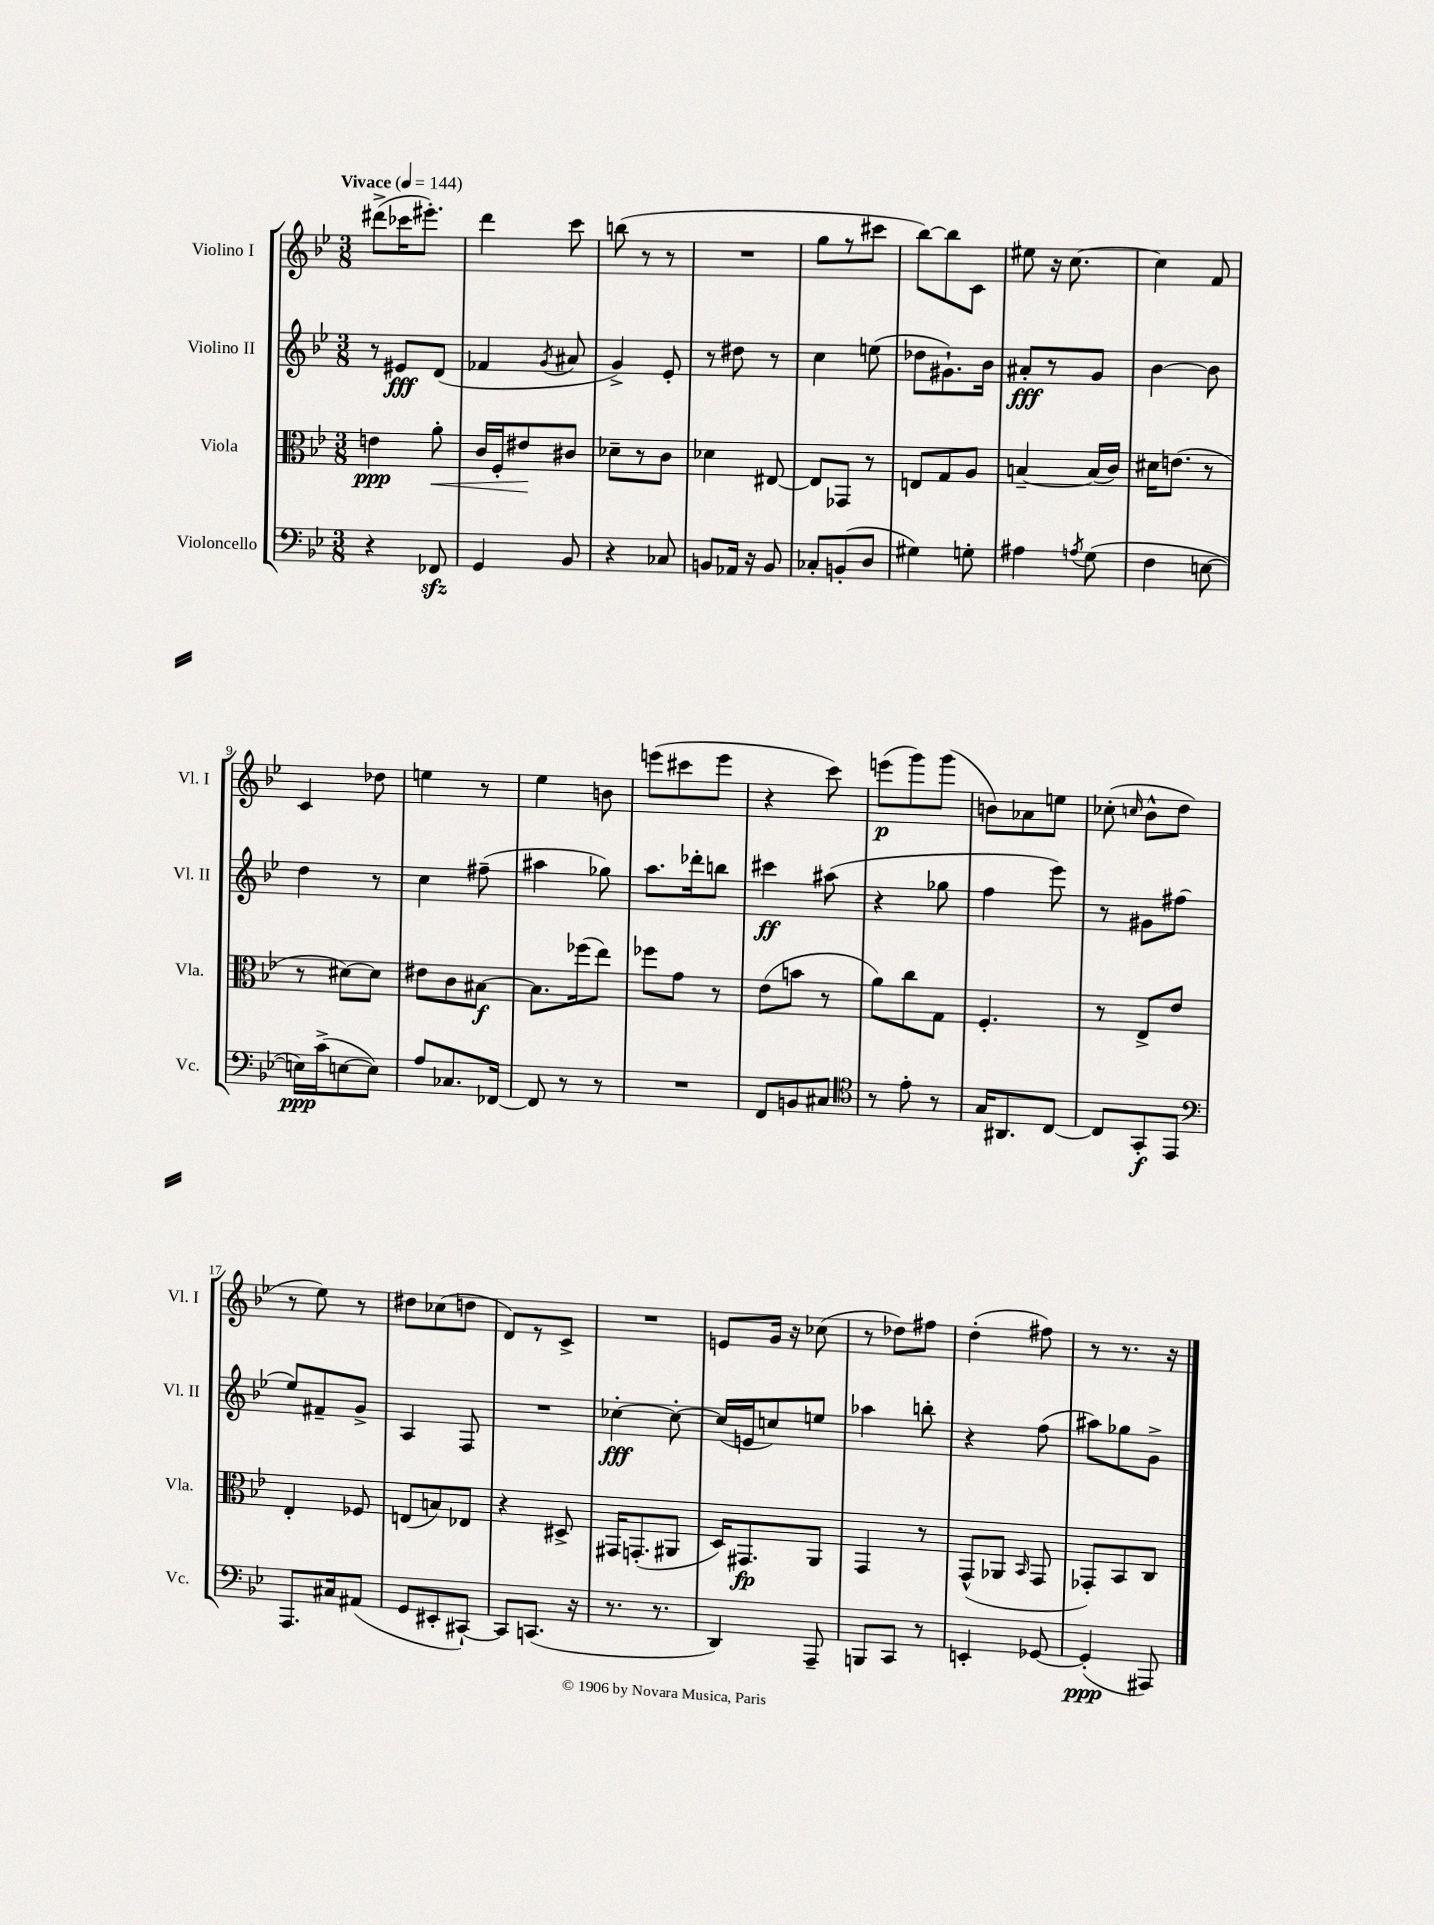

**kern	**dynam	**kern	**dynam	**kern	**dynam	**kern	**dynam
*part4	*part4	*part3	*part3	*part2	*part2	*part1	*part1
*staff4	*staff4	*staff3	*staff3	*staff2	*staff2	*staff1	*staff1
*I"Violoncello	*	*I"Viola	*	*I"Violino II	*	*I"Violino I	*
*I'Vc.	*	*I'Vla.	*	*I'Vl. II	*	*I'Vl. I	*
*clefF4	*	*clefC3	*	*clefG2	*	*clefG2	*
*k[b-e-]	*	*k[b-e-]	*	*k[b-e-]	*	*k[b-e-]	*
*M3/8	*	*M3/8	*	*M3/8	*	*M3/8	*
*MM144	*	*MM144	*	*MM144	*	*MM144	*
=1	=1	=1	=1	=1	=1	=1	=1
!	!	!	!	!	!	!LO:TX:a:B:t=Vivace	!
4r	.	4en\	ppp	8r	.	(8ddd#X^\L	.
.	.	.	.	8e#X/L	fff	16ccc-X\K	.
.	.	.	.	.	.	8.eee#X'\J)	.
!	!	!	!LO:HP:b	!	!	!	!
8FF-Xzz/	.	8a'\	<	(8d/J	.	.	.
=2	=2	=2	=2	=2	=2	=2	=2
4GG/	.	16c/LL	.	4f-X/	.	4ddd\	.
.	.	16F'/J	.	.	.	.	.
.	.	8e#X/	.	.	.	.	.
.	.	.	.	8qg/	.	.	.
8BB-/	.	8c#X/J	[	8a#X/	.	8ccc\	.
=3	=3	=3	=3	=3	=3	=3	=3
4r	.	8d-X~\L	.	4g^/)	.	(8bbn\	.
.	.	8r	.	.	.	8r	.
8C-X/	.	8c\J	.	8e-'/	.	8r	.
=4	=4	=4	=4	=4	=4	=4	=4
8BBn/L	.	4d-X\	.	8r	.	4.r	.
16AA-X/Jk	.	.	.	8dd#X\	.	.	.
16r	.	.	.	.	.	.	.
8BB/	.	[8E#X/	.	8r	.	.	.
=5	=5	=5	=5	=5	=5	=5	=5
8C-X'/L	.	8E#/L]	.	4cc\	.	8gg\L	.
(8BBn'/	.	8GG-X/J	.	.	.	8r	.
8D/J	.	8r	.	(8een\	.	8ccc#X\J	.
=6	=6	=6	=6	=6	=6	=6	=6
4G#X\)	.	8En/L	.	8dd-X\L	.	[8bb-\L)	.
.	.	8G/	.	8.g#X`\)	.	8bb-\]	.
8Gn'\	.	8A/J	.	.	.	8c\J	.
.	.	.	.	16b-\Jk	.	.	.
=7	=7	=7	=7	=7	=7	=7	=7
4A#X\	.	[4Bn~/	.	8a#X'/L	fff	8ee#X\	.
.	.	.	.	8r	.	16r	.
.	.	.	.	.	.	[8.cc\	.
8qAn/	.	.	.	.	.	.	.
(8G\	.	(16B/LL]	.	8g/J	.	.	.
.	.	16c/JJ)	.	.	.	.	.
=8	=8	=8	=8	=8	=8	=8	=8
4F\	.	16d#X\KL	.	[4b-\	.	4cc\]	.
.	.	(8.en\J	.	.	.	.	.
[8En\	.	8r	.	8b-\]	.	8f/	.
!!LO:LB:g=z
=9	=9	=9	=9	=9	=9	=9	=9
16En\LL])	ppp	8r	.	4dd\	.	4c/	.
(16c^\J	.	.	.	.	.	.	.
[8En\	.	[8d#X\L)	.	.	.	.	.
8E\J])	.	8d#\J]	.	8r	.	8dd-X\	.
=10	=10	=10	=10	=10	=10	=10	=10
8A/L	.	8e#X\L	.	4cc\	.	4een\	.
8.C-X/	.	8c\	.	.	.	.	.
.	.	[8B#X\J	f	(8ff#X~\	.	8r	.
[16FF-X/Jk	.	.	.	.	.	.	.
=11	=11	=11	=11	=11	=11	=11	=11
8FF-/]	.	8.B#\L]	.	4aa#X\	.	4ee-\	.
8r	.	.	.	.	.	.	.
.	.	(16ff-X\k	.	.	.	.	.
8r	.	8ee-\J)	.	8gg-X\)	.	8bn\	.
=12	=12	=12	=12	=12	=12	=12	=12
4.r	.	8ff-X\L	.	8.aa\L	.	(8eeen\L	.
.	.	8g\J	.	.	.	8ccc#X\	.
.	.	.	.	16ddd-X'\k	.	.	.
.	.	8r	.	8bbn\J	.	8eee\J	.
=13	=13	=13	=13	=13	=13	=13	=13
8FF/L	.	(8e-\L	.	4ccc#X\	ff	4r	.
8BBn/	.	8bn\J	.	.	.	.	.
8C#X/J	.	8r	.	(8aa#X\	.	8ccc\)	.
=14	=14	=14	=14	=14	=14	=14	=14
*clefC4	*	*	*	*	*	*	*
8r	.	8a\L)	.	4r	.	(8eeen\L	p
8e-'\	.	8cc\	.	.	.	8ggg\)	.
8r	.	8G\J	.	8gg-X\	.	(8ggg\J	.
=15	=15	=15	=15	=15	=15	=15	=15
16G/KL	.	4.F'/	.	4ff\	.	8bn\L)	.
8.AA#X/	.	.	.	.	.	.	.
.	.	.	.	.	.	8a-X\	.
[8C/J	.	.	.	8eee-\)	.	8een\J	.
=16	=16	=16	=16	=16	=16	=16	=16
8C/L]	.	8r	.	8r	.	(8cc-X'\	.
.	.	.	.	.	.	16qqccn/	.
8GG'/	f	8E-^/L	.	8g#X\L	.	8b-^^\L	.
8EE-/J	.	8e-/J	.	(8ff#X\J	.	8dd\J	.
!!LO:LB:g=z
=17	=17	=17	=17	=17	=17	=17	=17
*clefF4	*	*	*	*	*	*	*
8.AAA/L	.	4E-'/	.	8ee-/L)	.	8r	.
.	.	.	.	8f#X~/	.	8ee-\)	.
16C#X/k	.	.	.	.	.	.	.
(8AA#X/J	.	8F-X/	.	8g^/J	.	8r	.
=18	=18	=18	=18	=18	=18	=18	=18
8GG/L	.	(8En/L	.	4A/	.	8dd#X\L	.
8EE#X'/	.	8Bn/)	.	.	.	(8cc-X\	.
[8CC#X`/J)	.	8E-X/J	.	8F/	.	8ddn\J	.
=19	=19	=19	=19	=19	=19	=19	=19
8CC#/L]	.	4r	.	4.r	.	8d/L)	.
(8.CCn/J	.	.	.	.	.	8r	.
.	.	8D#X^/	.	.	.	8c^/J	.
16r	.	.	.	.	.	.	.
=20	=20	=20	=20	=20	=20	=20	=20
8.r	.	16GG#X/KL	.	[4cc-X'\	fff	4.r	.
.	.	(8.GGn'/	.	.	.	.	.
8.r	.	.	.	.	.	.	.
.	.	8AA#X/J	.	8cc-'\_	.	.	.
=21	=21	=21	=21	=21	=21	=21	=21
4DD/)	.	16D/KL)	.	(16cc-/LL]	.	8en/L	.
.	.	8.GG#X/	fp	16en/J	.	.	.
.	.	.	.	8ccn/)	.	16g/Jk	.
.	.	.	.	.	.	16r	.
8AAA~/	.	8AA/J	.	8een/J	.	(8cc-X\	.
=22	=22	=22	=22	=22	=22	=22	=22
8BBBn/L	.	4GG/	.	4aa-X\	.	8r	.
8CC/J	.	.	.	.	.	8dd-X\L)	.
8r	.	8r	.	8bbn'\	.	8ff#X\J	.
=23	=23	=23	=23	=23	=23	=23	=23
4EEn'/	.	(8GG^^/L	.	4r	.	(4dd'\	.
.	.	8AA-X/J	.	.	.	.	.
.	.	16qqBB-/	.	.	.	.	.
[8GG-X/	.	8GG/	.	(8ff\	.	8ff#X\)	.
=24	=24	=24	=24	=24	=24	=24	=24
(4GG-'/]	ppp	8GG-X'/L)	.	8aa#X\L)	.	8r	.
.	.	8BB-/	.	8gg-X\	.	8.r	.
8AAA#X/)	.	8C/J	.	8g^\J	.	.	.
.	.	.	.	.	.	16r	.
==	==	==	==	==	==	==	==
*-	*-	*-	*-	*-	*-	*-	*-
